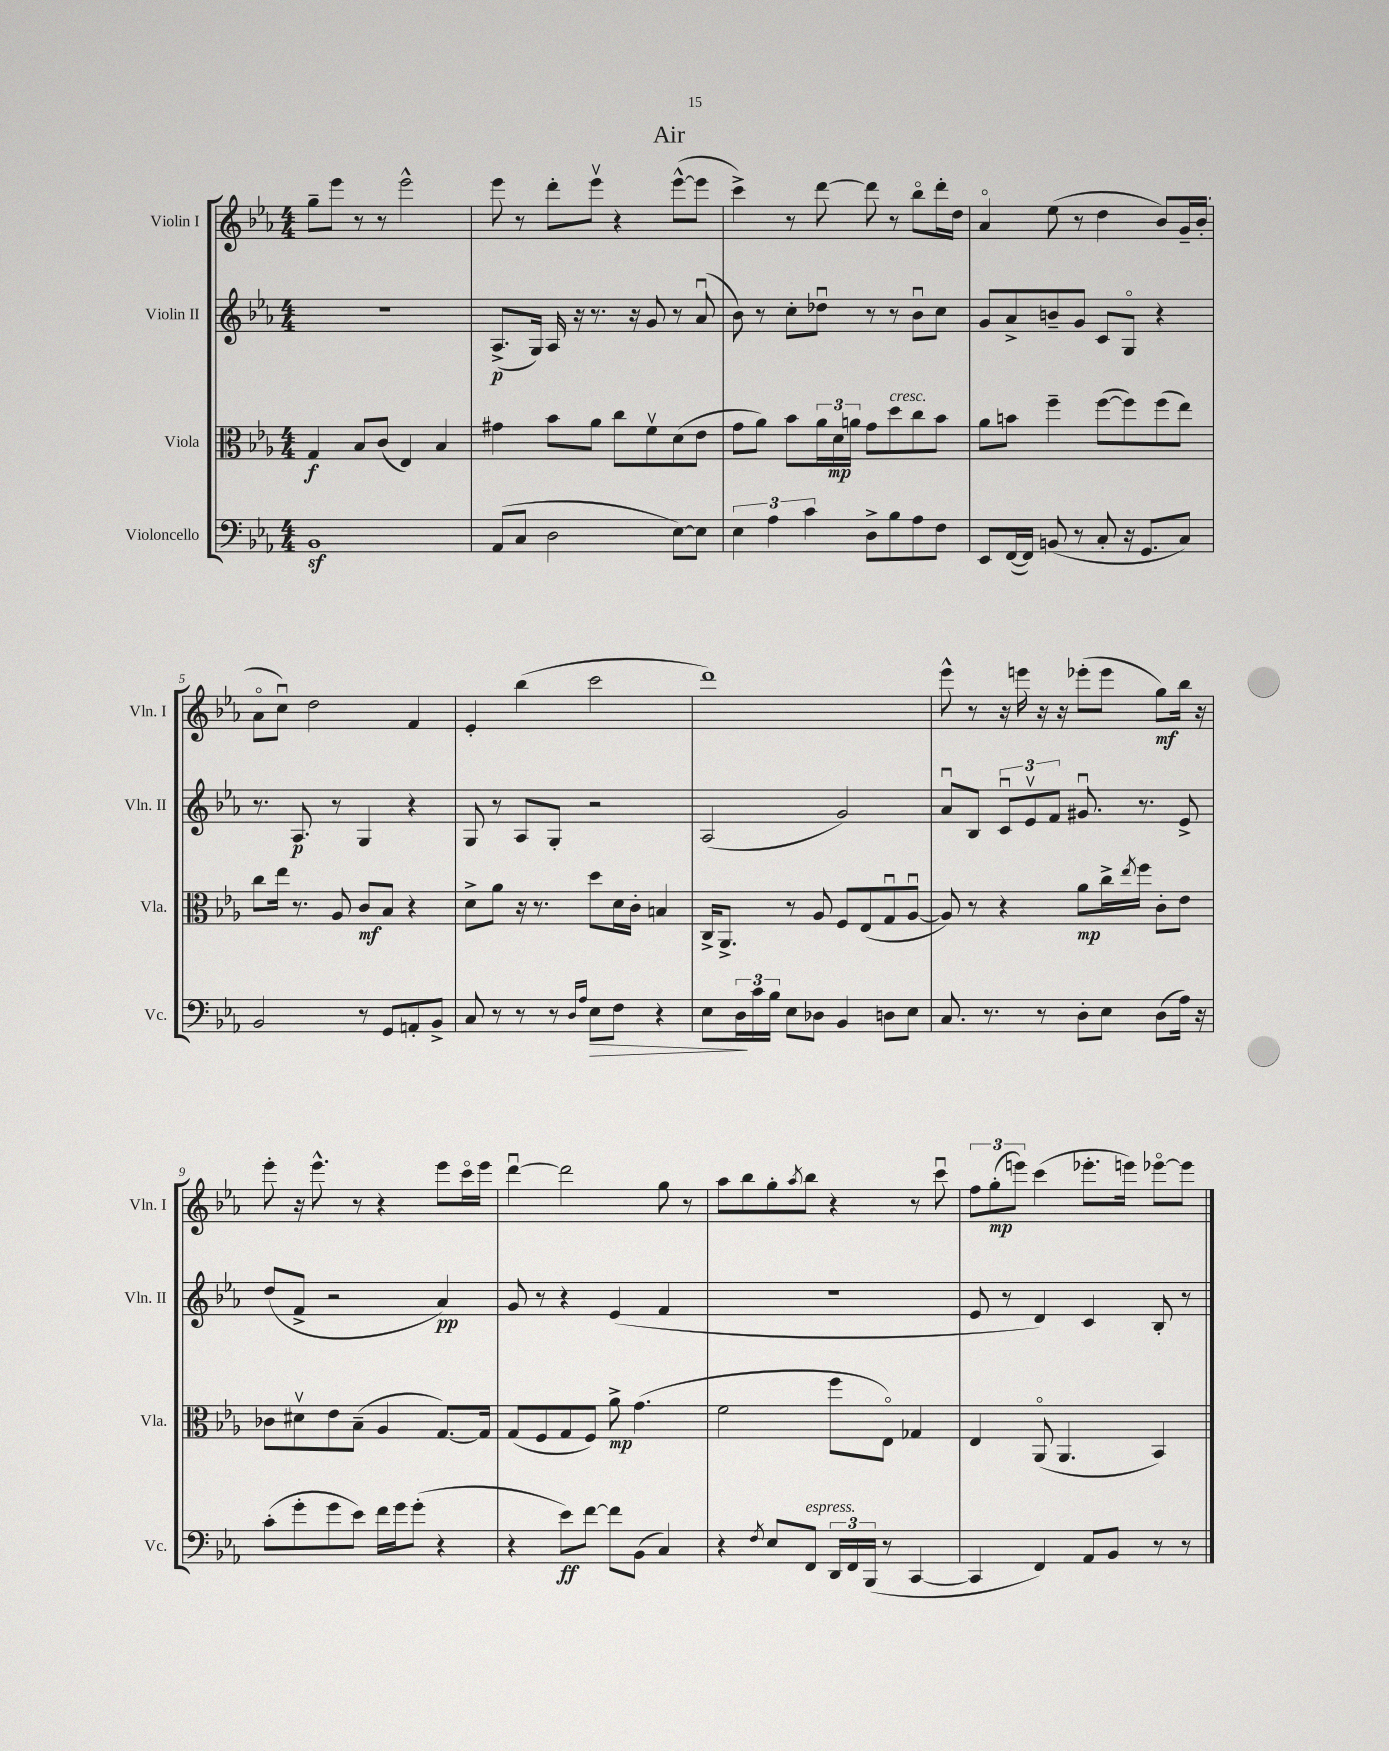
\header { title = "Air" }
<<
\new StaffGroup <<
\new Staff = "s0" \with { instrumentName = "Violin I" shortInstrumentName = "Vln. I" } {
    \clef treble \key ees \major \numericTimeSignature \time 4/4
    g''8-- ees'''8 r8 r8 ees'''2-^ |
    ees'''8 r8 d'''8-. ees'''8\upbow r4 ees'''8~-^( ees'''8 |
    c'''4->) r8 d'''8~ d'''8 r8 bes''8\flageolet d'''16-. d''16 |
    aes'4\flageolet ees''8( r8 d''4 bes'8) g'16-- bes'16-.( |
    aes'8\flageolet c''8\downbow) d''2 f'4 |
    ees'4-. bes''4( c'''2 |
    d'''1) |
    ees'''8-^ r8 r16 e'''16 r16 r16 ees'''8-.( ees'''8 g''8\mf) bes''16 r16 |
    ees'''8-. r16 ees'''8.-^ r8 r4 ees'''8 c'''16\flageolet ees'''16 |
    d'''4~\downbow d'''2 g''8 r8 |
    aes''8 bes''8 g''8-. \acciaccatura { aes''8 } bes''8 r4 r8 c'''8\downbow |
    \tuplet 3/2 { f''8 g''8-.\mp( e'''8) } c'''4( ees'''8.-. e'''16) ees'''8~\flageolet ees'''8 \bar "|." |
}
\new Staff = "s1" \with { instrumentName = "Violin II" shortInstrumentName = "Vln. II" } {
    \clef treble \key ees \major \numericTimeSignature \time 4/4
    R1 |
    aes8.->\p( g16) aes16 r16 r8. r16 g'8 r8 aes'8\downbow( |
    bes'8) r8 c''8-. des''8\downbow r8 r8 bes'8\downbow c''8 |
    g'8 aes'8-> b'8-- g'8 c'8 g8\flageolet r4 |
    r8. aes8.\p r8 g4 r4 |
    g8 r8 aes8 g8-. r2 |
    aes2( g'2) |
    aes'8\downbow bes8 \tuplet 3/2 { c'8\downbow ees'8\upbow f'8 } gis'8.\downbow r8. ees'8-> |
    d''8( f'8-> r2 aes'4\pp) |
    g'8 r8 r4 ees'4( f'4 |
    R1 |
    ees'8 r8 d'4) c'4 bes8-. r8 \bar "|." |
}
\new Staff = "s2" \with { instrumentName = "Viola" shortInstrumentName = "Vla." } {
    \clef alto \key ees \major \numericTimeSignature \time 4/4
    g4\f bes8 c'8( ees4) bes4 |
    gis'4 bes'8 aes'8 c''8 f'8\upbow d'8( ees'8 |
    g'8 aes'8) bes'8 \tuplet 3/2 { aes'16 d'16\mp a'16 } g'8 d''8^\markup { \italic "cresc." } c''8 bes'8 |
    aes'8 b'8 f''4-- f''8~( f''8) f''8( ees''8) |
    c''8 ees''16 r8. aes8 c'8\mf bes8 r4 |
    d'8-> aes'8 r16 r8. d''8 d'16 c'16-. b4 |
    c16-> aes,8.-> r8 aes8 f8 ees8( g8\downbow aes8~\downbow |
    aes8) r8 r4 aes'8\mp c''16-> \acciaccatura { ees''8 } f''16 c'8-. ees'8 |
    ces'8 dis'8\upbow ees'8 bes8--( aes4 g8.~) g16 |
    g8( f8 g8 f8) aes'8->\mp g'4.( |
    f'2 f''8 ees8\flageolet) ges4 |
    ees4 aes,8\flageolet( aes,4. bes,4) \bar "|." |
}
\new Staff = "s3" \with { instrumentName = "Violoncello" shortInstrumentName = "Vc." } {
    \clef bass \key ees \major \numericTimeSignature \time 4/4
    bes,1\sf |
    aes,8( c8 d2 ees8~) ees8 |
    \tuplet 3/2 { ees4 aes4 c'4 } d8-> bes8 aes8 f8 |
    ees,8 f,16~( f,16) b,8( r8 c8-. r16 g,8. c8) |
    bes,2 r8 g,8 a,8-. bes,8-> |
    c8 r8 r8 r8 \grace { d16 aes16 } ees8\> f8 r4 |
    ees8 \tuplet 3/2 { d16\! c'16 bes16 } ees8 des8 bes,4 d8 ees8 |
    c8. r8. r8 d8-. ees8 d8( aes16) r16 |
    c'8-.( g'8-. g'8 ees'8) f'16 g'16 g'8-.( r4 |
    r4 ees'8\ff) f'8~ f'8 bes,8( c4) |
    r4 \acciaccatura { f8 } ees8 f,8^\markup { \italic "espress." } \tuplet 3/2 { d,16 f,16 bes,,16( } r8 c,4~ |
    c,4 f,4) aes,8 bes,8 r8 r8 \bar "|." |
}
>>
>>
